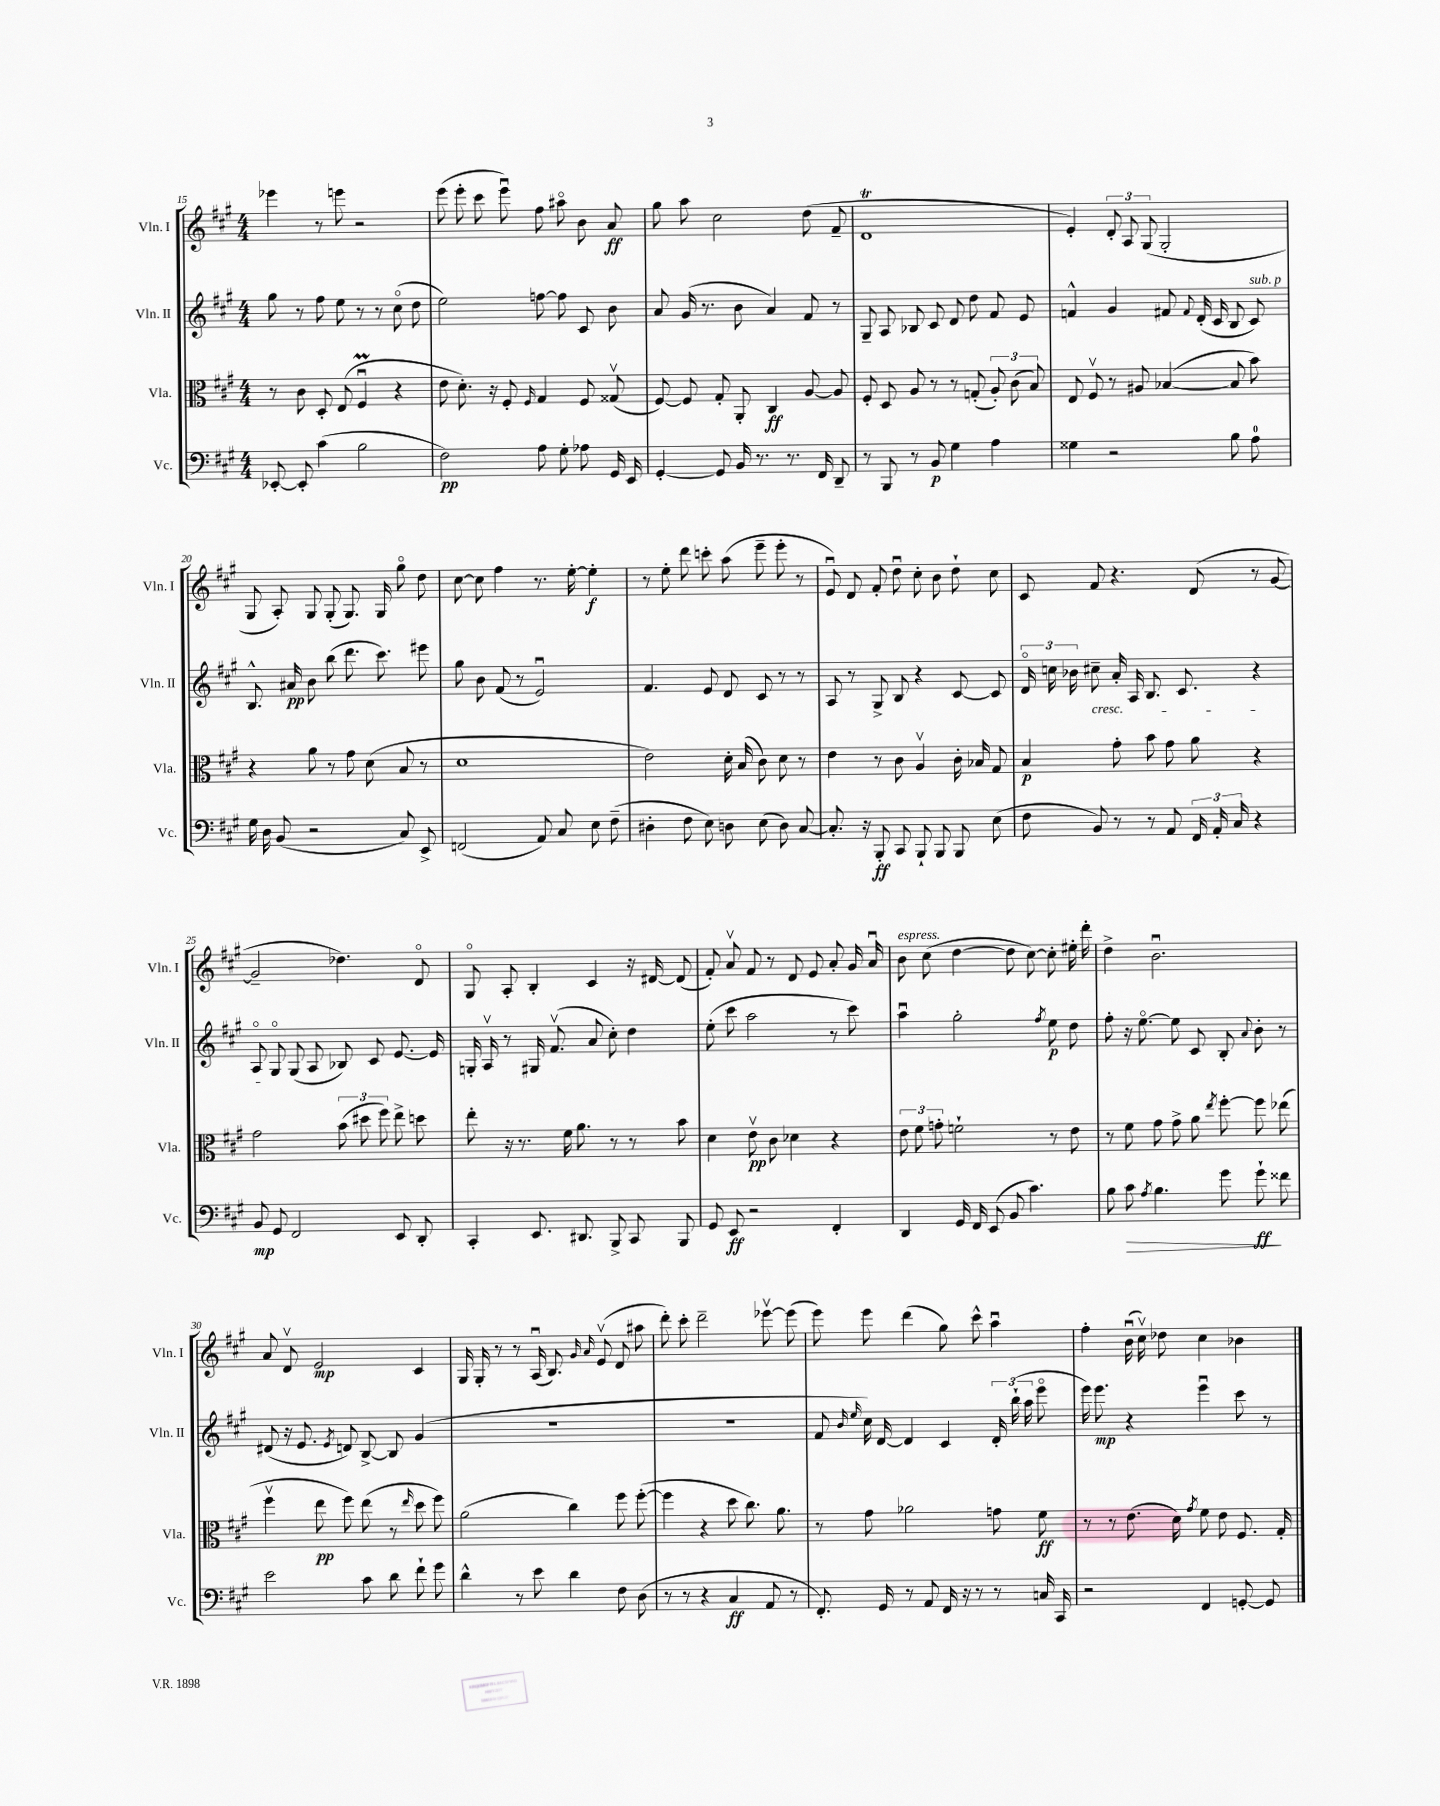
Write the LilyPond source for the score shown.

<<
\new StaffGroup <<
\new Staff = "s0" \with { instrumentName = "Vln. I" shortInstrumentName = "Vln. I" } {
    \clef treble \key a \major \numericTimeSignature \time 4/4
    \autoBeamOff ees'''4 r8 e'''8 r2 |
    e'''8( e'''8-. cis'''8 e'''8\downbow) fis''8 ais''8\flageolet b'8 a'8\ff |
    gis''8 a''8 cis''2 d''8( fis'8-- |
    d'1\trill |
    e'4-.) \tuplet 3/2 { d'8-. a8 gis8( } gis2-. |
    gis8 a8-.) gis8 gis8-.( gis8.) gis16 gis''8\flageolet d''8 |
    cis''8~ cis''8 fis''4 r8. e''16~-. e''4-.\f |
    r8 e''8-. d'''8 c'''8-. a''8( e'''8-- e'''8-. r8 |
    e'8\downbow) d'8 fis'8-. d''8\downbow cis''8-. b'8 d''8-! cis''8 |
    cis'8 fis'8 r4. d'8( r8 gis'8~ |
    gis'2-- des''4.) d'8\flageolet |
    gis8\flageolet a8-. b4-. cis'4 r16 dis'16~ dis'8( |
    fis'8-.) a'8\upbow fis'8 r8 d'8 e'8 a'8-. gis'16 a'16\downbow |
    b'8^\markup { \italic "espress." } cis''8( d''4~ d''8 cis''8~) cis''8-. eis''16-. d'''16-. |
    d''4-> b'2.\downbow |
    a'8 d'8\upbow e'2\mp cis'4 |
    gis16 gis16-. r8 r8 a16\downbow( b8.) \grace { gis'16 a'16 } e'8\upbow( d'8 ais''8 |
    d'''8-.) cis'''8-. d'''2-- ees'''8~\upbow ees'''8( |
    e'''8) e'''8 d'''4( gis''8) cis'''8-^ a''4\downbow |
    fis''4-. b'16\downbow( cis''16\upbow) des''8 cis''4 bes'4 \bar "|." |
}
\new Staff = "s1" \with { instrumentName = "Vln. II" shortInstrumentName = "Vln. II" } {
    \clef treble \key a \major \numericTimeSignature \time 4/4
    \autoBeamOff gis''8 r8 fis''8 e''8 r8 r8 cis''8\flageolet( d''8 |
    e''2) f''8~ f''8 cis'8 b'8 |
    a'8 gis'16( r8. b'8 a'4) fis'8 r8 |
    gis8-- a8 bes8 cis'8 d'8 d''8 fis'8 e'8 |
    f'4-^ gis'4 fis'8 \appoggiatura { fis'8 } d'16-.( cis'16 b8 cis'8^\markup { \italic "sub. p" }) |
    b8.-^ ais'16\pp b'8 b''8( d'''8. cis'''8.) eis'''8 |
    gis''8 b'8 fis'8( r8 e'2\downbow) |
    fis'4. e'8 d'8 cis'8 r8 r8 |
    a8 r8 gis8-> b8 r4 cis'8~ cis'8 |
    \tuplet 3/2 { d'16\flageolet c''16 bes'16 } cis''8--\cresc a'16-. a16 b8. cis'8. r4 |
    a8\flageolet\! gis8\flageolet gis8( a8 bes8) cis'8 e'8.~ e'16 |
    g16-. a16\upbow r8 gis16 fis'8.\upbow( a'8 cis''8-.) d''4 |
    e''8-.( cis'''8 a''2 r8 cis'''8) |
    a''4\downbow gis''2-. \acciaccatura { fis''8 } e''8\p d''8 |
    fis''8-. r16 e''8.~\flageolet e''8 cis'8 b8-. \appoggiatura { a'8 } b'8-. r8 |
    dis'8( r16 e'8. \acciaccatura { e'8 } d'8) b8~-> b8 gis'4( |
    R1 |
    R1 |
    fis'8 \grace { b'16 e''16 } cis''16) d'16~ d'4 cis'4 \tuplet 3/2 { d'16-. b''16-!( a''16 } e'''8\flageolet |
    e'''16) e'''8.\mp r4 e'''4\downbow cis'''8 r8 \bar "|." |
}
\new Staff = "s2" \with { instrumentName = "Vla." shortInstrumentName = "Vla." } {
    \clef alto \key a \major \numericTimeSignature \time 4/4
    \autoBeamOff r8 cis'8 d8-. e8( fis4\downbow\prall r4 |
    e'8 d'8.-.) r16 fis8-. \grace { fis16 } gis4 fis8 gisis8\upbow( |
    fis8~) fis8 gis8-. a,8-. cis4\ff a8~ a8 |
    fis8-. d8 a8 r8 r8 g8-.( \tuplet 3/2 { a8-.) cis'8( b8) } |
    e8 fis8\upbow r8 ais8 bes4~( bes8 b'8) |
    r4 a'8 r8 gis'8 d'8( b8 r8 |
    d'1 |
    e'2) d'16-. b16( cis'8) d'8 r8 |
    e'4 r8 cis'8 a4\upbow cis'16-. bes16 gis8 |
    b4\p gis'8-. b'8 gis'8 a'8 r4 |
    gis'2 \tuplet 3/2 { b'8( dis''8 fis''8) } e''8-> d''8 |
    e''8-. r16 r8. fis'16 a'8. r8 r8 b'8 |
    d'4 e'8\upbow\pp cis'8 des'4 r4 |
    \tuplet 3/2 { e'8 fis'8 g'8-. } f'2-! r8 e'8 |
    r8 fis'8 gis'8 gis'8-> a'8 \acciaccatura { e''8 } fis''8~-. fis''8 ees''8( |
    fis''4\upbow e''8\pp fis''8) e''8( r8 \grace { e''16 } d''8 fis''8) |
    a'2( cis''4) fis''8 fis''8~-.( |
    fis''4 r4 d''8 cis''8.) a'8. |
    r8 gis'8 aes'2 g'8 fis'8\ff |
    r8 r8 e'8.( d'16) \acciaccatura { gis'8 } fis'8 e'8 fis8. gis16-. \bar "|." |
}
\new Staff = "s3" \with { instrumentName = "Vc." shortInstrumentName = "Vc." } {
    \clef bass \key a \major \numericTimeSignature \time 4/4
    \autoBeamOff ees,8~-. ees,8-. cis'4( b2 |
    fis2\pp) a8 gis8-. aes8 gis,16 e,16 |
    gis,4~-. gis,8 b,16 r8. r8. fis,16 d,8-- |
    r8 b,,8 r8 b,8\p gis4 a4 |
    gisis4 r2 b8 a8-0 |
    gis16 d16 b,8( r2 cis8) e,8-> |
    f,2( a,8) cis8 e8 fis8--( |
    dis4-. fis8 e8) d8 e8( d8) cis8~ |
    cis8.-. r16 b,,8-.\ff cis,8 b,,8-! b,,8 b,,8 e8( |
    fis8 b,8) r8 r8 a,8 \tuplet 3/2 { fis,16 a,16-. cis16 } r4 |
    b,8\mp gis,8 fis,2 e,8 d,8-. |
    cis,4-. e,8. dis,8. b,,8-> cis,8 b,,8 |
    gis,8 e,8\ff r2 fis,4-. |
    d,4 gis,16 fis,16 e,8( b,8 cis'4.) |
    b8 cis'8\> \acciaccatura { a8 } b4. gis'8 gis'8-!\ff\! fisis'8 |
    e'2 cis'8 d'8 fis'8-! gis'8 |
    d'4-^ r8 e'8 d'4 fis8 d8( |
    r8 r8 r4 cis4\ff a,8 r8 |
    fis,8.-.) gis,16 r8 a,8 fis,16 r16 r8 r8 c16 cis,16 |
    r2 fis,4 g,8~-. g,8 \bar "|." |
}
>>
>>
\layout { \context { \Score currentBarNumber = #15 } }
